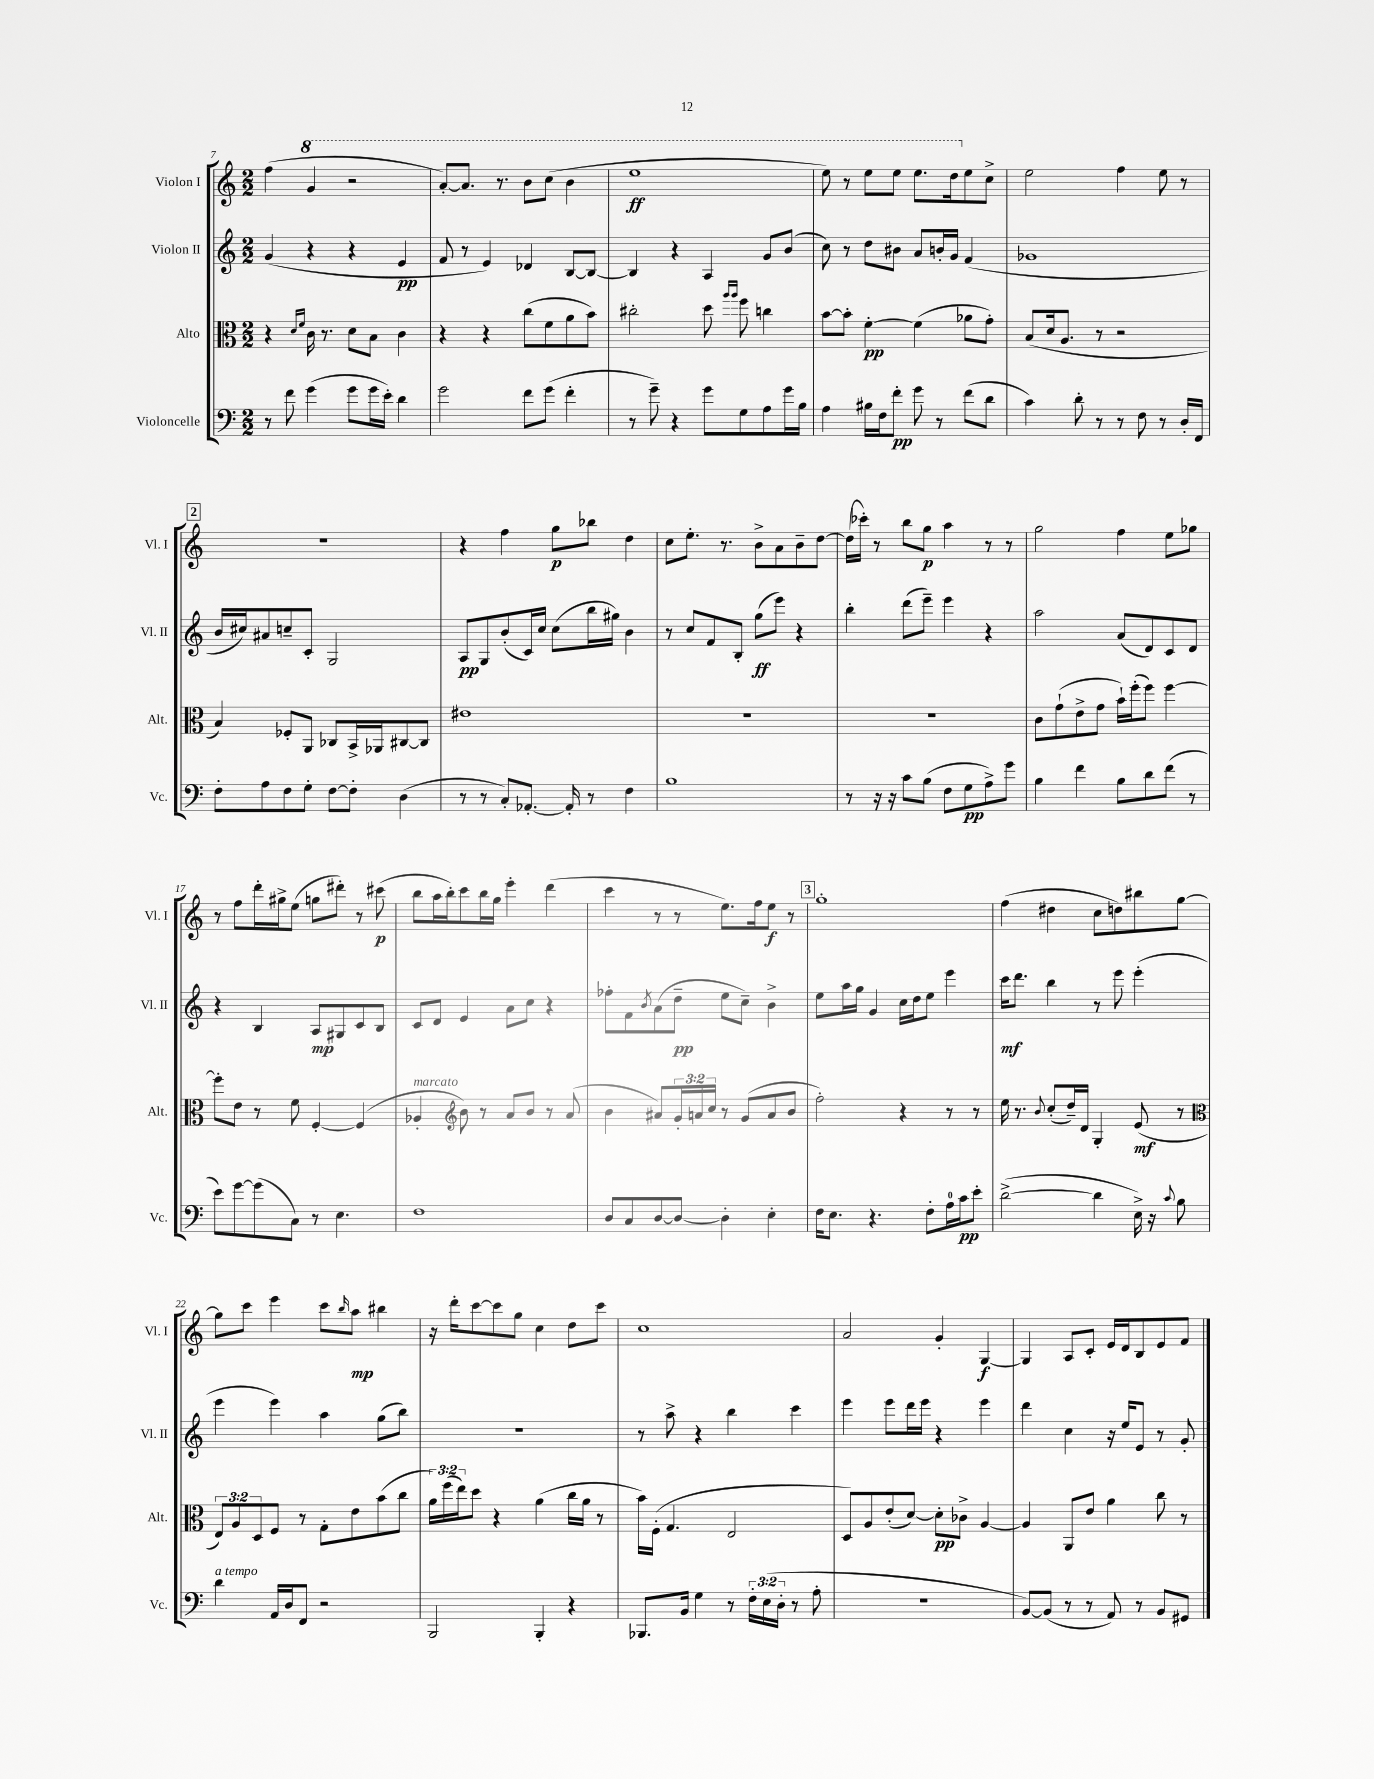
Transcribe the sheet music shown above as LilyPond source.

<<
\new StaffGroup <<
\new Staff = "s0" \with { instrumentName = "Violon I" shortInstrumentName = "Vl. I" } {
    \clef treble \key c \major \numericTimeSignature \time 2/2
    f''4( \ottava #1 g''4 r2 |
    a''8~-.) a''8. r8. b''8 c'''8( b''4 |
    e'''1\ff |
    e'''8) r8 e'''8 e'''8 e'''8. d'''16 \ottava #0 e''8 c''8-> |
    e''2 f''4 e''8 r8 |
    \mark \markup { \box "2" } r1 |
    r4 f''4 g''8\p bes''8 d''4 |
    c''8 e''8.-. r8. b'8-> a'8 b'8-- d''8~ |
    d''16( ces'''16-.) r8 b''8 g''8\p a''4 r8 r8 |
    g''2 f''4 e''8 ges''8 |
    r8 f''8 d'''16-. gis''16-> e''8( g''8 dis'''8-.) r8 cis'''8\p( |
    b''8 a''16 b''16-.) c'''8 b''16 g''16 e'''4-. d'''4( |
    c'''4 r8 r8 e''8.) f''16 e''8\f r8 |
    \mark \markup { \box "3" } g''1-. |
    f''4( dis''4 c''8 d''8) bis''8 g''8~ |
    g''8 c'''8 e'''4 c'''8 \grace { b''16 } a''8\mp bis''4 |
    r16 d'''16-. c'''8~ c'''8 g''8 c''4 d''8 c'''8 |
    c''1 |
    a'2 g'4-. g4~\f |
    g4 a8 c'8-. e'16 d'16 b8 e'8 f'8 \bar "|." |
}
\new Staff = "s1" \with { instrumentName = "Violon II" shortInstrumentName = "Vl. II" } {
    \clef treble \key c \major \numericTimeSignature \time 2/2
    g'4( r4 r4 e'4\pp |
    f'8 r8 e'4) des'4 b8~ b8~ |
    b4 r4 a4 g'8 b'8( |
    c''8) r8 d''8 bis'8 a'8 b'16-. g'16 f'4( |
    ges'1 |
    \mark \markup { \box "2" } b'16 cis''16) ais'8 c''8-- c'8-. g2 |
    a8\pp g8 b'8-.( c'16) c''16 c''8( b''16 gis''16) b'4 |
    r8 c''8 f'8 b8-. g''8\ff( e'''8) r4 |
    b''4-. d'''8( e'''8--) e'''4 r4 |
    a''2 a'8( d'8) c'8 d'8 |
    r4 b4 a8\mp gis8 c'8 b8 |
    c'8 d'8 e'4 a'8 c''8 r4 |
    fes''8-. f'8 \acciaccatura { b'8 } a'8( d''8--\pp e''8 c''8--) b'4-> |
    \mark \markup { \box "3" } e''8 a''16 g''16 g'4 c''16 d''16 e''8 e'''4 |
    c'''16\mf d'''8. b''4 r8 e'''8 e'''4-.( |
    e'''4 e'''4) a''4 g''8( b''8) |
    r1 |
    r8 a''8-> r4 b''4 c'''4 |
    e'''4 e'''8 d'''16 e'''16 r4 e'''4 |
    d'''4 c''4 r16 e''16 e'8 r8 g'8-. \bar "|." |
}
\new Staff = "s2" \with { instrumentName = "Alto" shortInstrumentName = "Alt." } {
    \clef alto \key c \major \numericTimeSignature \time 2/2 \override Staff.TupletNumber.text = #tuplet-number::calc-fraction-text
    r4 \grace { d'16 f'16 } c'16 r8. d'8 b8 c'4 |
    r4 r4 c''8( f'8 a'8 b'8) |
    cis''2-. d''8 \grace { a''16 a''16 } f''8 c''4 |
    b'8~ b'8-. f'4~-.\pp f'4( aes'8 g'8-.) |
    b8( d'16 a8. r8 r2 |
    \mark \markup { \box "2" } b4) fes8-. a,8 ces8 b,16-> aes,16 cis8~ cis8 |
    eis'1 |
    R1 |
    R1 |
    c'8 g'8-!( e'8-> g'8 b'16-!) f''16-.( f''8) f''4~ |
    f''8-. e'8 r8 f'8 f4~-. f4( |
    aes4-.^\markup { \italic "marcato" } \clef treble b'8) r8 a'8 b'8 r8 a'8( |
    b'4 ais'8) \tuplet 3/2 { g'16-. a'16 c''16 } r8 g'8( a'8 b'8 |
    \mark \markup { \box "3" } f''2-.) r4 r8 r8 |
    e''16 r8. \appoggiatura { b'8 } c''8-.( d''16--) d'16 g4-. e'8\mf( r8 |
    \clef alto \tuplet 3/2 { e8) a8 d8 } f8 r8 g8-. e'8 b'8( c''8 |
    \tuplet 3/2 { a'16) f''16( e''16) } d''8 r4 a'4( c''16 a'16 r8 |
    b'16) f16-.( g4. e2 |
    d8) a8 e'8-.( d'8~) d'8-.\pp ces'8-> a4~ |
    a4 a,8 e'8 a'4 c''8 r8 \bar "|." |
}
\new Staff = "s3" \with { instrumentName = "Violoncelle" shortInstrumentName = "Vc." } {
    \clef bass \key c \major \numericTimeSignature \time 2/2 \override Staff.TupletNumber.text = #tuplet-number::calc-fraction-text
    r8 f'8 g'4( g'8 g'16 e'16-.) d'4 |
    g'2 f'8 g'8( f'4-. |
    r8 g'8--) r4 g'8 g8 a8 g'16 b16 |
    a4 bis16 f16 f'8-.\pp g'8 r8 f'8( d'8 |
    c'4) d'8-. r8 r8 f8 r8 d16-. f,16 |
    \mark \markup { \box "2" } f8-. a8 f8 g8-. f8~ f8-. d4( |
    r8 r8 c8-.) aes,8.~-. aes,16-. r8 f4 |
    b1 |
    r8 r16 r16 c'8 b8( f8 g8\pp a8->) g'8 |
    b4 f'4 b8 d'8 f'8( r8 |
    e'8) g'8~ g'8( c8) r8 e4. |
    f1 |
    d8 c8 d8~ d8~ d4-. e4-. |
    \mark \markup { \box "3" } f16 e8. r4. f8-. a16-0 c'16\pp e'8-. |
    d'2~->( d'4 e16->) r16 \appoggiatura { c'8 } b8 |
    d'4^\markup { \italic "a tempo" } a,16 d16 f,8 r2 |
    b,,2 b,,4-. r4 |
    bes,,8. b,16 g4 r8 \tuplet 3/2 { f16-. e16( d16-. } r8 a8-. |
    r1 |
    b,8~) b,8( r8 r8 a,8) r8 b,8 gis,8 \bar "|." |
}
>>
>>
\layout { \context { \Score currentBarNumber = #7 } }
